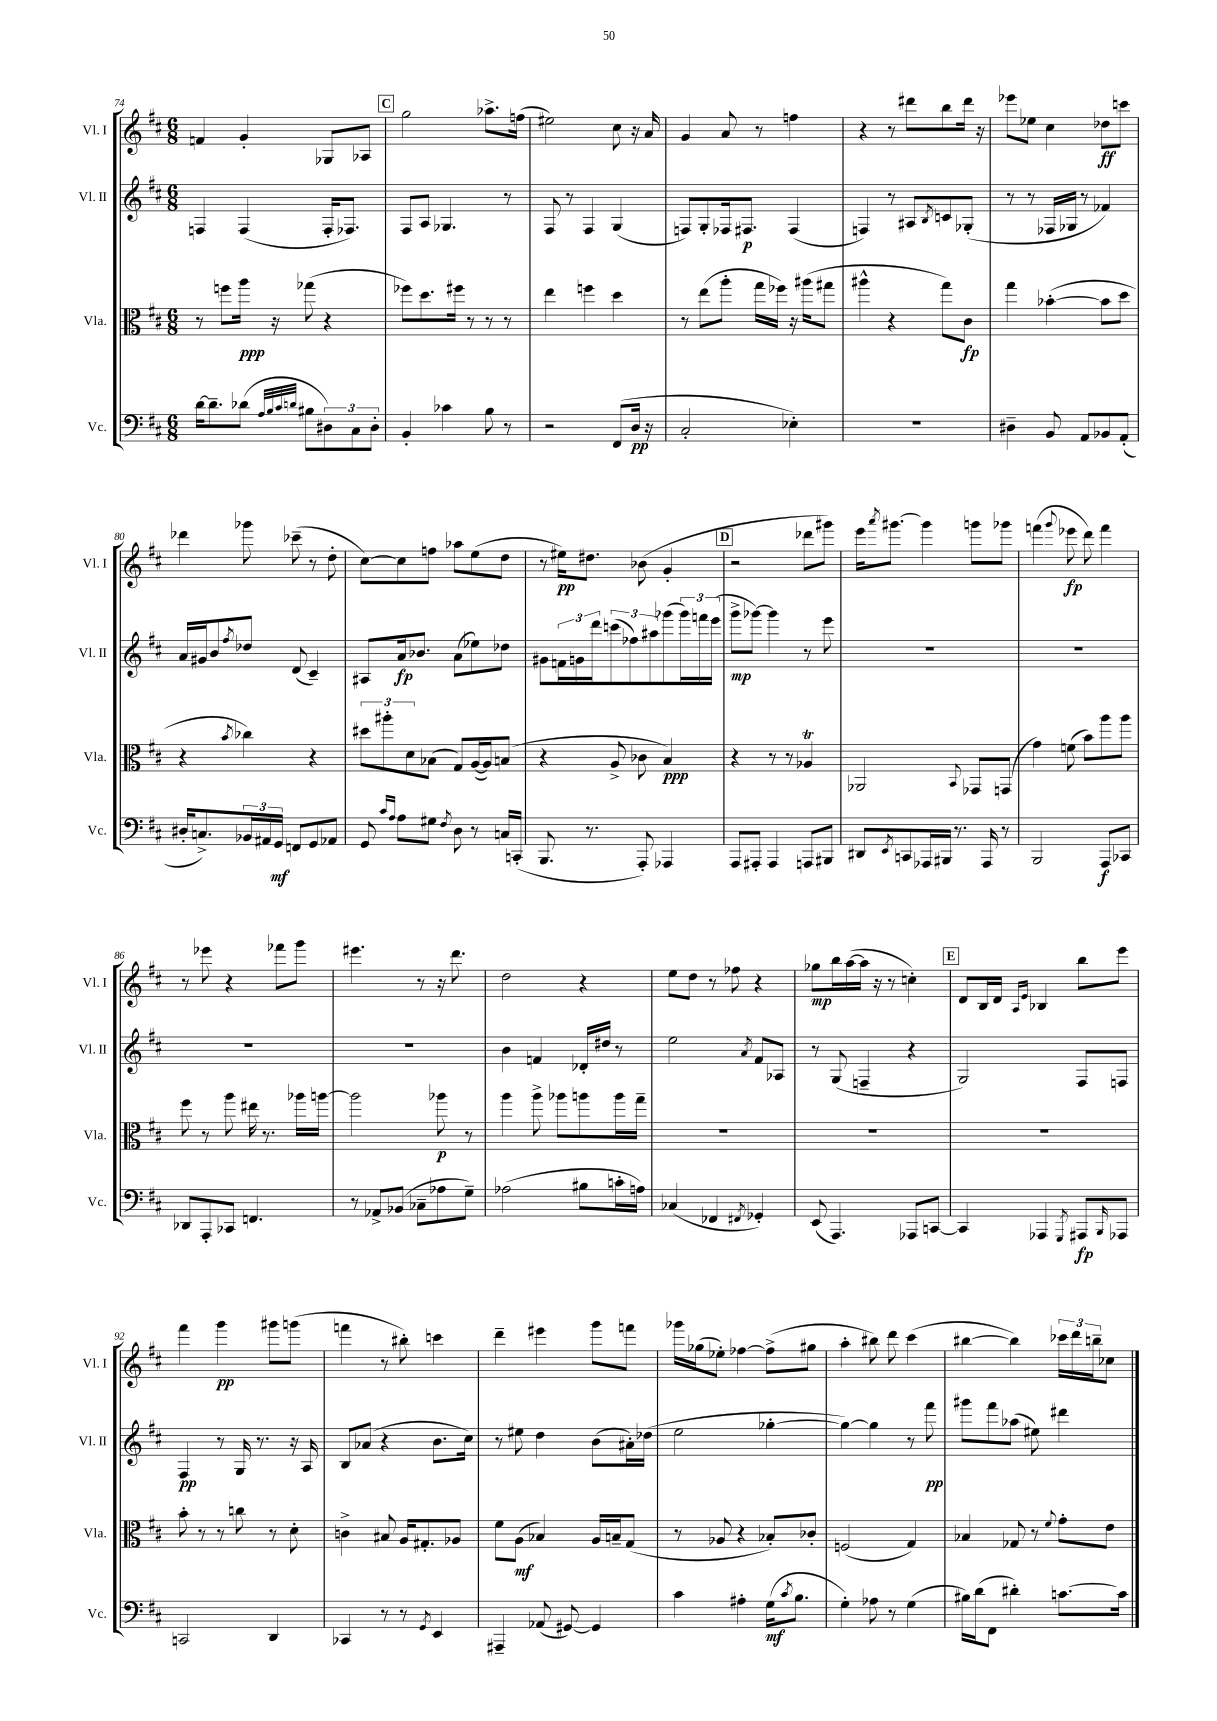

**kern	**dynam	**kern	**dynam	**kern	**dynam	**kern	**dynam
*part4	*part4	*part3	*part3	*part2	*part2	*part1	*part1
*staff4	*staff4	*staff3	*staff3	*staff2	*staff2	*staff1	*staff1
*I"Vc.	*	*I"Vla.	*	*I"Vl. II	*	*I"Vl. I	*
*I'Vc.	*	*I'Vla.	*	*I'Vl. II	*	*I'Vl. I	*
*clefF4	*	*clefC3	*	*clefG2	*	*clefG2	*
*k[f#c#]	*	*k[f#c#]	*	*k[f#c#]	*	*k[f#c#]	*
*M6/8	*	*M6/8	*	*M6/8	*	*M6/8	*
=74	=74	=74	=74	=74	=74	=74	=74
[16d\KL	.	8r	.	4Fn/	.	4fn/	.
8.d~\]	.	.	.	.	.	.	.
.	.	8ffn\L	.	.	.	.	.
(8d-X\J	.	16aa\Jk	ppp	(4F/	.	4g'/	.
.	.	16r	.	.	.	.	.
32qqA/LLL	.	.	.	.	.	.	.
32qqB/	.	.	.	.	.	.	.
32qqc#/	.	.	.	.	.	.	.
32qqdn/JJJ	.	.	.	.	.	.	.
8B#X\L	.	(8gg-X\	.	.	.	.	.
12D#X\)	.	4r	.	16F'/KL	.	8G-X/L	.
.	.	.	.	8.F-X/J)	.	.	.
12C#\	.	.	.	.	.	.	.
.	.	.	.	.	.	8A-X/J	.
12D#'\J	.	.	.	.	.	.	.
!!LO:REH:place=s1:t=C
=75	=75	=75	=75	=75	=75	=75	=75
4BB'/	.	8ff-X\L)	.	8F#/L	.	2gg\	.
.	.	8.dd\	.	8A/J	.	.	.
4c-X\	.	.	.	4.G-X/	.	.	.
.	.	16ff#X\Jk	.	.	.	.	.
.	.	8r	.	.	.	.	.
8B\	.	8r	.	.	.	8.aa-X^\L	.
8r	.	8r	.	8r	.	.	.
.	.	.	.	.	.	(16ffn\Jk	.
=76	=76	=76	=76	=76	=76	=76	=76
2r	.	4ee\	.	8F#/	.	2ee#X\)	.
.	.	.	.	8r	.	.	.
.	.	4ffn\	.	4F#/	.	.	.
(8FF#/L	.	4dd\	.	(4G/	.	8cc#\	.
16D/Jk	pp	.	.	.	.	16r	.
16r	.	.	.	.	.	16a/	.
=77	=77	=77	=77	=77	=77	=77	=77
2C#'/	.	8r	.	8Fn/L)	.	4g/	.
.	.	(8ee\L	.	8G'/	.	.	.
.	.	8aa'\J	.	16F-X/k	.	8a/	.
.	.	.	.	8.F#X/J	p	.	.
.	.	16gg\LL	.	.	.	8r	.
.	.	16ff-X\JJ)	.	.	.	.	.
4E-X'\)	.	16r	.	(4F#/	.	4ffn\	.
.	.	(16aa#X\KL	.	.	.	.	.
.	.	8gg#X\J	.	.	.	.	.
=78	=78	=78	=78	=78	=78	=78	=78
2.r	.	4aa#X^^\	.	4Fn/)	.	4r	.
.	.	4r	.	8r	.	8r	.
.	.	.	.	8A#X/L	.	8ddd#X\L	.
.	.	.	.	8qB/	.	.	.
.	.	8gg\L)	.	8cn/	.	8bb\	.
.	.	8c#\J	fp	(8G-X'/J	.	16ddd#\Jk	.
.	.	.	.	.	.	16r	.
=79	=79	=79	=79	=79	=79	=79	=79
4D#X~\	.	4gg\	.	8r	.	8eee-X\L	.
.	.	.	.	8r	.	8ee-X\J	.
8BB/	.	([4b-X'\	.	16F-X/LL	.	4cc#\	.
.	.	.	.	16G-X/JJ	.	.	.
8AA/L	.	.	.	8r	.	.	.
8BB-X/	.	8b-\L]	.	4f-X/)	.	8dd-X\L	ff
(8AA'/J	.	8dd\J	.	.	.	8cccn\J	.
!!LO:LB:g=z
=80	=80	=80	=80	=80	=80	=80	=80
16D#X'/KL	.	4r	.	16a/LL	.	4ddd-X\	.
8.Cn^/)	.	.	.	16g#X/J	.	.	.
.	.	.	.	8b/	.	.	.
.	.	8qb/	.	8qff#/	.	.	.
24BB-X/L	.	4cc-X\)	.	8dd-X/J	.	8ggg-X\	.
24AA#X/	.	.	.	.	.	.	.
24GG/JJ	mf	.	.	.	.	.	.
8FFn/L	.	.	.	(8d/	.	(8ccc-X~\	.
8GG/	.	4r	.	4c#~/)	.	8r	.
8AA-X/J	.	.	.	.	.	8dd'\	.
=81	=81	=81	=81	=81	=81	=81	=81
8GG/	.	12dd#X\L	.	8A#X/L	.	[8cc#\L)	.
.	.	12aa#X'\	.	.	.	.	.
16qqc#/LL	.	.	.	.	.	.	.
16qqA/JJ	.	.	.	.	.	.	.
8A\L	.	.	.	16a/k	fp	8cc#\]	.
.	.	12d\	.	.	.	.	.
.	.	.	.	8.b-X/J	.	.	.
8G#X\J	.	(8B-X\J	.	.	.	8ffn\J	.
8qF#/	.	.	.	.	.	.	.
8D\	.	8G/L)	.	(8a\L	.	8aa-X\L	.
8r	.	([16A/L	.	8ee-X\)	.	(8ee\	.
.	.	16A/J])	.	.	.	.	.
16Cn/LL	.	(8Bn/J	.	8dd-X\J	.	8dd\J	.
(16CCn'/JJ	.	.	.	.	.	.	.
=82	=82	=82	=82	=82	=82	=82	=82
8.BBB/	.	4r	.	8g#X\L	.	8r	.
.	.	.	.	24fn\L	.	16ee#X\KL)	pp
.	.	.	.	24gn\	.	.	.
8.r	.	.	.	.	.	8.dd#X\J	.
.	.	.	.	24ddd\J	.	.	.
.	.	8A^/	.	(12cccn\	.	.	.
.	.	.	.	12ff-X\)	.	.	.
8AAA'/)	.	8c-X\	.	.	.	(8b-X\	.
.	.	.	.	12aa#X\	.	.	.
4AAA-X/	.	4B/)	ppp	(8ggg-X\	.	4g'/	.
.	.	.	.	24ggg-\L)	.	.	.
.	.	.	.	24fffn\	.	.	.
.	.	.	.	(24eee\JJ	.	.	.
!!LO:REH:place=s1:t=D
=83	=83	=83	=83	=83	=83	=83	=83
8AAA/L	.	4r	.	8ggg^\L	mp	2r	.
8AAA#X'/J	.	.	.	[8ggg-X\J)	.	.	.
4AAA#/	.	8r	.	4ggg-\]	.	.	.
.	.	8r	.	.	.	.	.
8AAAn/L	.	4A-XT/	.	8r	.	8ddd-X\L	.
8BBB#X/J	.	.	.	8eee\	.	8ggg#X\J)	.
=84	=84	=84	=84	=84	=84	=84	=84
8DD#X/L	.	2AA-X/	.	2.r	.	16eee\KL	.
.	.	.	.	.	.	8qaaa/	.
.	.	.	.	.	.	[8.ggg#X\J	.
8qEE/	.	.	.	.	.	.	.
8CCn/	.	.	.	.	.	.	.
16AAA-X/L	.	.	.	.	.	4ggg#\]	.
16BBB#X/JJ	.	.	.	.	.	.	.
8.r	.	.	.	.	.	.	.
.	.	8qqBB/	.	.	.	.	.
.	.	8GG-X/L	.	.	.	8gggn\L	.
16AAA-/	.	.	.	.	.	.	.
8r	.	(8GGn/J	.	.	.	8ggg-X\J	.
=85	=85	=85	=85	=85	=85	=85	=85
2BBB/	.	4g\)	.	2.r	.	(4fffn\	.
.	.	.	.	.	.	8qqggg/	.
.	.	(8fn\	.	.	.	8eee-X\	fp
.	.	8b\L)	.	.	.	8ddd\)	.
8AAA/L	f	8aa\	.	.	.	4fff\	.
8CC-X/J	.	8aa\J	.	.	.	.	.
!!LO:LB:g=z
=86	=86	=86	=86	=86	=86	=86	=86
8DD-X/L	.	8ff#\	.	2.r	.	8r	.
8AAA'/	.	8r	.	.	.	8eee-X\	.
8CC-X/J	.	8aa\	.	.	.	4r	.
4.FFn/	.	16ee#X\	.	.	.	.	.
.	.	8.r	.	.	.	.	.
.	.	.	.	.	.	8fff-X\L	.
.	.	16aa-X\LL	.	.	.	8ggg\J	.
.	.	[16aan\JJ	.	.	.	.	.
=87	=87	=87	=87	=87	=87	=87	=87
8r	.	2aa\]	.	2.r	.	4.eee#X\	.
8AA-X^/L	.	.	.	.	.	.	.
(8BB-X/J	.	.	.	.	.	.	.
8C-X~\L	.	.	.	.	.	8r	.
8A-X\	.	8aa-X\	p	.	.	16r	.
.	.	.	.	.	.	8.ddd\	.
8G~\J)	.	8r	.	.	.	.	.
=88	=88	=88	=88	=88	=88	=88	=88
(2A-X\	.	4aa\	.	4b\	.	2dd\	.
.	.	8aa^\	.	4fn/	.	.	.
.	.	8aa-X\L	.	.	.	.	.
8B#X\L	.	8aan\	.	16d-X'/LL	.	4r	.
.	.	.	.	16dd#X/JJ	.	.	.
16cn'\L	.	16aa\L	.	8r	.	.	.
16An\JJ)	.	16gg~\JJ	.	.	.	.	.
=89	=89	=89	=89	=89	=89	=89	=89
(4C-X/	.	2.r	.	2ee\	.	8ee\L	.
.	.	.	.	.	.	8dd\J	.
4FF-X/	.	.	.	.	.	8r	.
.	.	.	.	.	.	8ff-X\	.
8qFF#X/	.	.	.	8qa/	.	.	.
4GG-X'/)	.	.	.	8f#/L	.	4r	.
.	.	.	.	8A-X/J	.	.	.
=90	=90	=90	=90	=90	=90	=90	=90
(8EE/	.	2.r	.	8r	.	8gg-X\L	mp
4.AAA/)	.	.	.	(8G/	.	16bb\L	.
.	.	.	.	.	.	([16aa\	.
.	.	.	.	4Fn~/	.	16aa\JJ]	.
.	.	.	.	.	.	16r	.
.	.	.	.	.	.	8r	.
8AAA-X/L	.	.	.	4r	.	4ccn'\)	.
[8CCn/J	.	.	.	.	.	.	.
!!LO:REH:place=s1:t=E
=91	=91	=91	=91	=91	=91	=91	=91
4CC/]	.	2.r	.	2G/)	.	8d/L	.
.	.	.	.	.	.	16B/L	.
.	.	.	.	.	.	16d/JJ	.
.	.	.	.	.	.	16qqA/LL	.
.	.	.	.	.	.	16qqe/JJ	.
4AAA-X/	.	.	.	.	.	4B-X/	.
8qGGG/	.	.	.	.	.	.	.
8AAA#X/L	fp	.	.	8F#/L	.	8bb\L	.
16qqBBB/	.	.	.	.	.	.	.
8AAA-X/J	.	.	.	8Fn/J	.	8eee\J	.
!!LO:LB:g=z
=92	=92	=92	=92	=92	=92	=92	=92
2CCn/	.	8b'\	.	4F#/	pp	4fff#\	.
.	.	8r	.	.	.	.	.
.	.	8r	.	8r	.	4ggg\	pp
.	.	8ccn\	.	16G/	.	.	.
.	.	.	.	8.r	.	.	.
4DD/	.	8r	.	.	.	8ggg#X\L	.
.	.	8d'\	.	16r	.	(8gggn\J	.
.	.	.	.	16A/	.	.	.
=93	=93	=93	=93	=93	=93	=93	=93
4CC-X/	.	4cn^\	.	8B/L	.	4fffn\	.
.	.	.	.	(8a-X/J	.	.	.
8r	.	8B#X/	.	4r	.	8r	.
8r	.	16A/KL	.	.	.	8bb#X'\)	.
.	.	8.G#X'/	.	.	.	.	.
8qGG/	.	.	.	.	.	.	.
4EE/	.	.	.	8.b\L	.	4cccn\	.
.	.	8A-X/J	.	.	.	.	.
.	.	.	.	16cc#\Jk)	.	.	.
=94	=94	=94	=94	=94	=94	=94	=94
4AAA#X~/	.	8f#\L	.	8r	.	4ddd~\	.
.	.	(8A\J	mf	8ee#X\	.	.	.
(8AA-X/	.	4B-X/)	.	4dd\	.	4eee#X\	.
[8GG#X/)	.	.	.	.	.	.	.
4GG#/]	.	16A/LL	.	(8b\L	.	8ggg\L	.
.	.	16Bn~/J	.	.	.	.	.
.	.	(8G/J	.	16a#X'\L)	.	8fffn\J	.
.	.	.	.	(16dd-X\JJ	.	.	.
=95	=95	=95	=95	=95	=95	=95	=95
4c#\	.	8r	.	2ee\	.	16ggg-X\LL	.
.	.	.	.	.	.	(16gg-X\J	.
.	.	8A-X/	.	.	.	8ee-X'\J)	.
4A#X'\	.	4r	.	.	.	[4ff-X\	.
(16G\KL	mf	8B-X'/L)	.	[4gg-X'\	.	(8ff-^\L]	.
8qc#/	.	.	.	.	.	.	.
8.B\J	.	.	.	.	.	.	.
.	.	8c-X'/J	.	.	.	8gg#X\J	.
=96	=96	=96	=96	=96	=96	=96	=96
4G'\)	.	(2Fn/	.	4gg-\_)	.	4aa'\	.
8A-X\	.	.	.	4gg-\]	.	8bb#X\)	.
8r	.	.	.	.	.	8ddd\	.
(4G\	.	4G/)	.	8r	.	(4ccc#\	.
.	.	.	.	8fff#\	pp	.	.
=97	=97	=97	=97	=97	=97	=97	=97
16B#X\LL)	.	4B-X/	.	8ggg#X\L	.	[4bb#X\	.
(16d\J	.	.	.	.	.	.	.
8FF#\J	.	.	.	8fff#\	.	.	.
4d#X'\)	.	8G-X/	.	(8aa-X\J	.	4bb#\])	.
.	.	8r	.	8ee#X\)	.	.	.
.	.	8qqf#/	.	.	.	.	.
[8.cn\L	.	8g'\L	.	4ddd#X\	.	24ccc-X\LL	.
.	.	.	.	.	.	24ddd\	.
.	.	.	.	.	.	24bbn~\J	.
.	.	8e\J	.	.	.	8cc-X\J	.
16c\Jk]	.	.	.	.	.	.	.
==	==	==	==	==	==	==	==
*-	*-	*-	*-	*-	*-	*-	*-
